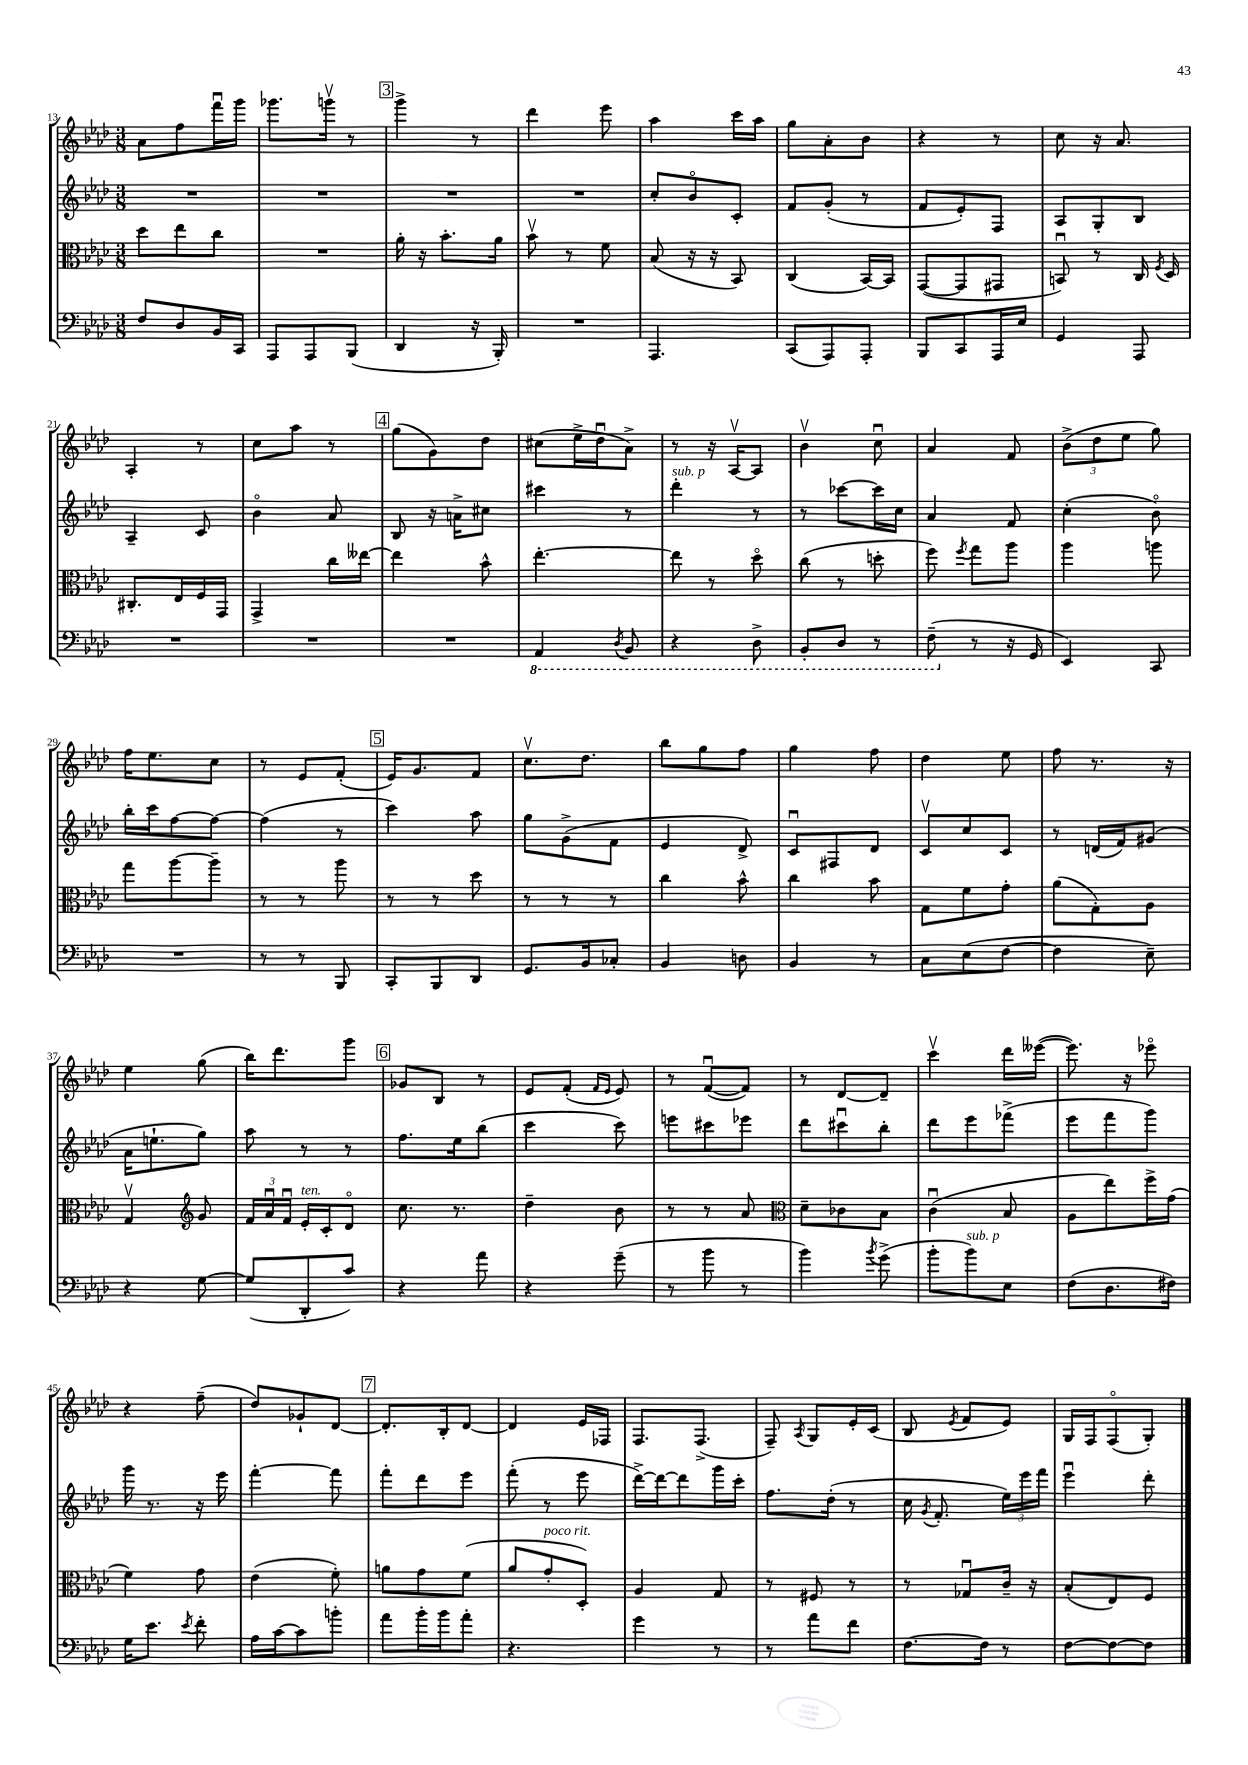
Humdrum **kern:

**kern	**kern	**kern	**kern
*part4	*part3	*part2	*part1
*staff4	*staff3	*staff2	*staff1
*clefF4	*clefC3	*clefG2	*clefG2
*k[b-e-a-d-]	*k[b-e-a-d-]	*k[b-e-a-d-]	*k[b-e-a-d-]
*M3/8	*M3/8	*M3/8	*M3/8
=13	=13	=13	=13
8F/L	8dd-\L	4.r	8a-\L
8D-/	8ee-\	.	8ff\
16BB-/L	8cc\J	.	16fffu\L
16CC/JJ	.	.	16ggg\JJ
=14	=14	=14	=14
8AAA-/L	4.r	4.r	8.ggg-X\L
8AAA-/	.	.	.
.	.	.	16gggnv\Jk
(8BBB-/J	.	.	8r
!!LO:REH:place=s1:t=3
=15	=15	=15	=15
4DD-/	16a-'\	4.r	4ggg^\
.	16r	.	.
.	8.b-'\L	.	.
16r	.	.	8r
16BBB-'/)	16a-\Jk	.	.
=16	=16	=16	=16
4.r	8b-v\	4.r	4ddd-\
.	8r	.	.
.	8f\	.	8eee-\
=17	=17	=17	=17
4.AAA-/	(8B-/	8cc'/L	4aa-\
.	16r	8b-/	.
.	16r	.	.
.	8BB-/)	8c'/J	16ccc\LL
.	.	.	16aa-\JJ
=18	=18	=18	=18
(8CC/L	(4C/	8f/L	8gg\L
8AAA-/)	.	(8g'/J	8a-'\
8AAA-'/J	[16BB-/LL)	8r	8b-\J
.	16BB-/JJ]	.	.
=19	=19	=19	=19
8BBB-/L	([8GG/L	8f/L	4r
8CC/	8GG/]	8e-'/)	.
16AAA-/L	8GG#X/J	8F/J	8r
16E-/JJ	.	.	.
=20	=20	=20	=20
4GG/	8BBnu/)	8A-/L	8cc\
.	8r	8G'/	16r
.	.	.	8.a-/
8AAA-/	16C/	8B-/J	.
.	8qF/	.	.
.	16D-/	.	.
!!LO:LB:g=z
=21	=21	=21	=21
4.r	8.C#X'/L	4A-~/	4A-'/
.	16E-/L	.	.
.	16F/	8c/	8r
.	16GG/JJ	.	.
=22	=22	=22	=22
4.r	4GG^/	4b-\	8cc\L
.	.	.	8aa-\J
.	16cc\LL	8a-/	8r
.	[16ee--X\JJ	.	.
!!LO:REH:place=s1:t=4
=23	=23	=23	=23
4.r	4ee--\]	8B-/	(8gg\L
.	.	16r	8g\)
.	.	16an^\KL	.
.	8b-^^\	8cc#X\J	8dd-\J
=24	=24	=24	=24
*8ba	*	*	*
4AAA-/	[4.ee-'\	4ccc#X\	(8cc#X\L
.	.	.	16ee-^\L
.	.	.	16dd-u\J
8qDD-/	.	.	.
8BBB-/	.	8r	8a-^\J)
=25	=25	=25	=25
!	!	!LO:TX:a:i:t=sub. p	!
4r	8ee-\]	4ddd-'\	8r
.	8r	.	16r
.	.	.	[16A-v/KL
8DD-^\	8dd-\	8r	8A-/J]
=26	=26	=26	=26
8BBB-'/L	(8cc\	8r	4b-v\
8DD-/J	8r	[8ccc-X\L	.
8r	8ddn'\	16ccc-\L]	8ccu\
.	.	16cc\JJ	.
=27	=27	=27	=27
(8FF~\	8ff\)	4a-/	4a-/
.	8qff/	.	.
*X8ba	*	*	*
8r	8gg\L	.	.
16r	8aa-\J	8f/	8f/
16GG/	.	.	.
=28	=28	=28	=28
4EE-/)	4aa-\	(4cc'\	(12b-^\L
.	.	.	12dd-\
.	.	.	12ee-\J
8CC/	8aan\	8b-\)	8gg\)
!!LO:LB:g=z
=29	=29	=29	=29
4.r	8gg\L	16bb-'\LL	16ff\KL
.	.	16ccc\J	8.ee-\
.	[8aa-\	[8ff\	.
.	8aa-~\J]	8ff\J_	8cc\J
=30	=30	=30	=30
8r	8r	(4ff\]	8r
8r	8r	.	8e-/L
8BBB-/	8aa-\	8r	(8f'/J
!!LO:REH:place=s1:t=5
=31	=31	=31	=31
8CC'/L	8r	4ccc\)	16e-/KL)
.	.	.	8.g/
8BBB-/	8r	.	.
8DD-/J	8dd-\	8aa-\	8f/J
=32	=32	=32	=32
8.GG/L	8r	8gg\L	8.ccv\L
.	8r	(8g^\	.
16BB-/k	.	.	8.dd-\J
8C-X'/J	8r	8f\J	.
=33	=33	=33	=33
4BB-/	4cc\	4e-/	8bb-\L
.	.	.	8gg\
8Dn\	8b-^^\	8d-^/)	8ff\J
=34	=34	=34	=34
4BB-/	4cc\	8cu/L	4gg\
.	.	8F#X/	.
8r	8b-\	8d-/J	8ff\
=35	=35	=35	=35
8C\L	8G\L	8cv/L	4dd-\
(8E-\	8f\	8cc/	.
[8F\J	8g'\J	8c/J	8ee-\
=36	=36	=36	=36
4F\]	(8a-\L	8r	8ff\
.	8G'\)	(16dn/LL	8.r
.	.	16f/J)	.
8E-~\)	8A-\J	(8g#X/J	.
.	.	.	16r
!!LO:LB:g=z
=37	=37	=37	=37
4r	4Gv/	16a-\KL	4ee-\
.	.	8.een`\	.
*	*clefG2	*	*
[8G\	8g/	8gg\J)	(8gg\
=38	=38	=38	=38
(8G/L]	24f/LL	8aa-\	16bb-\KL)
.	24a-u/	.	.
.	.	.	8.ddd-\
.	24fu/JJ	.	.
!	!LO:TX:a:i:t=ten.	!	!
8DD-'/	16e-'/LL	8r	.
.	16c'/J	.	.
8c/J)	8d-/J	8r	8ggg\J
!!LO:REH:place=s1:t=6
=39	=39	=39	=39
4r	8.cc\	8.ff\L	8g-X/L
.	.	.	8B-/J
.	8.r	16ee-\k	.
8a-\	.	(8bb-\J	8r
=40	=40	=40	=40
4r	4dd-~\	4ccc\	8e-/L
.	.	.	(8f'/J
.	.	.	16qqf/LL
.	.	.	16qqe-/JJ
(8g~\	8b-\	8ccc\)	8e-/)
=41	=41	=41	=41
8r	8r	8eeen\L	8r
8b-\	8r	8ccc#X\	([8fu/L
8r	8a-/	8eee-X\J	8f/J])
=42	=42	=42	=42
*	*clefC3	*	*
4b-\)	8d-~\L	8ddd-\L	8r
.	8c-X\	8ccc#Xu\	[8d-/L
8qb-/	.	.	.
(8g^\	8B-\J	8bb-'\J	8d-~/J]
=43	=43	=43	=43
8b-'\L	(4cu\	8ddd-\L	4cccv\
!LO:TX:a:i:t=sub. p	!	!	!
8b-\)	.	8eee-\	.
8E-\J	8B-/	(8fff-X^\J	16ddd-\LL
.	.	.	([16eee--X\JJ
=44	=44	=44	=44
(8F\L	8A-\L	8eee-\L	8.eee--\])
8.D-\	8ee-\)	8fff\	.
.	.	.	16r
.	16ff^\L	8ggg\J)	8eee-X\
16F#X\Jk)	(16g\JJ	.	.
!!LO:LB:g=z
=45	=45	=45	=45
16G\KL	4f\)	16ggg\	4r
8.e-\J	.	8.r	.
8qe-/	.	.	.
8f'\	8g\	16r	(8ff~\
.	.	16eee-\	.
=46	=46	=46	=46
16A-\LL	(4e-\	[4fff'\	8dd-/L)
[16c\J	.	.	.
8c\]	.	.	8g-X`/
8bn'\J	8f'\)	8fff\]	[8d-/J
!!LO:REH:place=s1:t=7
=47	=47	=47	=47
8a-\L	8an\L	8fff'\L	8.d-'/L]
16b-'\L	8g\	8ddd-\	.
16b-\J	.	.	16B-'/k
8a-'\J	(8f\J	8eee-\J	[8d-/J
=48	=48	=48	=48
4.r	8a-/L	(8fff'\	4d-/]
!	!LO:TX:a:i:t=poco rit.	!	!
.	8g'/	8r	.
.	8D-'/J)	8eee-\	16e-/LL
.	.	.	16F-X/JJ
=49	=49	=49	=49
4g\	4A-/	[16ddd-^\LL)	8.F/L
.	.	16ddd-\J_	.
.	.	8ddd-\]	.
.	.	.	(8.F^/J
8r	8G/	16ggg\L	.
.	.	16ccc'\JJ	.
=50	=50	=50	=50
8r	8r	8.ff\L	8F~/)
.	.	.	8qA-/
8a-\L	8F#X/	.	8G/L
.	.	(16dd-'\Jk	.
8f\J	8r	8r	16e-'/L
.	.	.	(16c/JJ
=51	=51	=51	=51
[8.F\L	8r	16cc\	8B-/
.	.	8qg/	.
.	.	8.f'/	.
.	.	.	8qe-/
.	8G-Xu/L	.	8f/L
16F\Jk]	.	.	.
8r	16c~/Jk	24ee-\LL)	8e-/J)
.	.	24eee-\	.
.	16r	.	.
.	.	24fff\JJ	.
=52	=52	=52	=52
[8F\L	(8B-'/L	4eee-u\	16G/LL
.	.	.	16F/J
8F\_	8E-/)	.	(8F/
8F\J]	8F/J	8ddd-'\	8G'/J)
==	==	==	==
*-	*-	*-	*-
